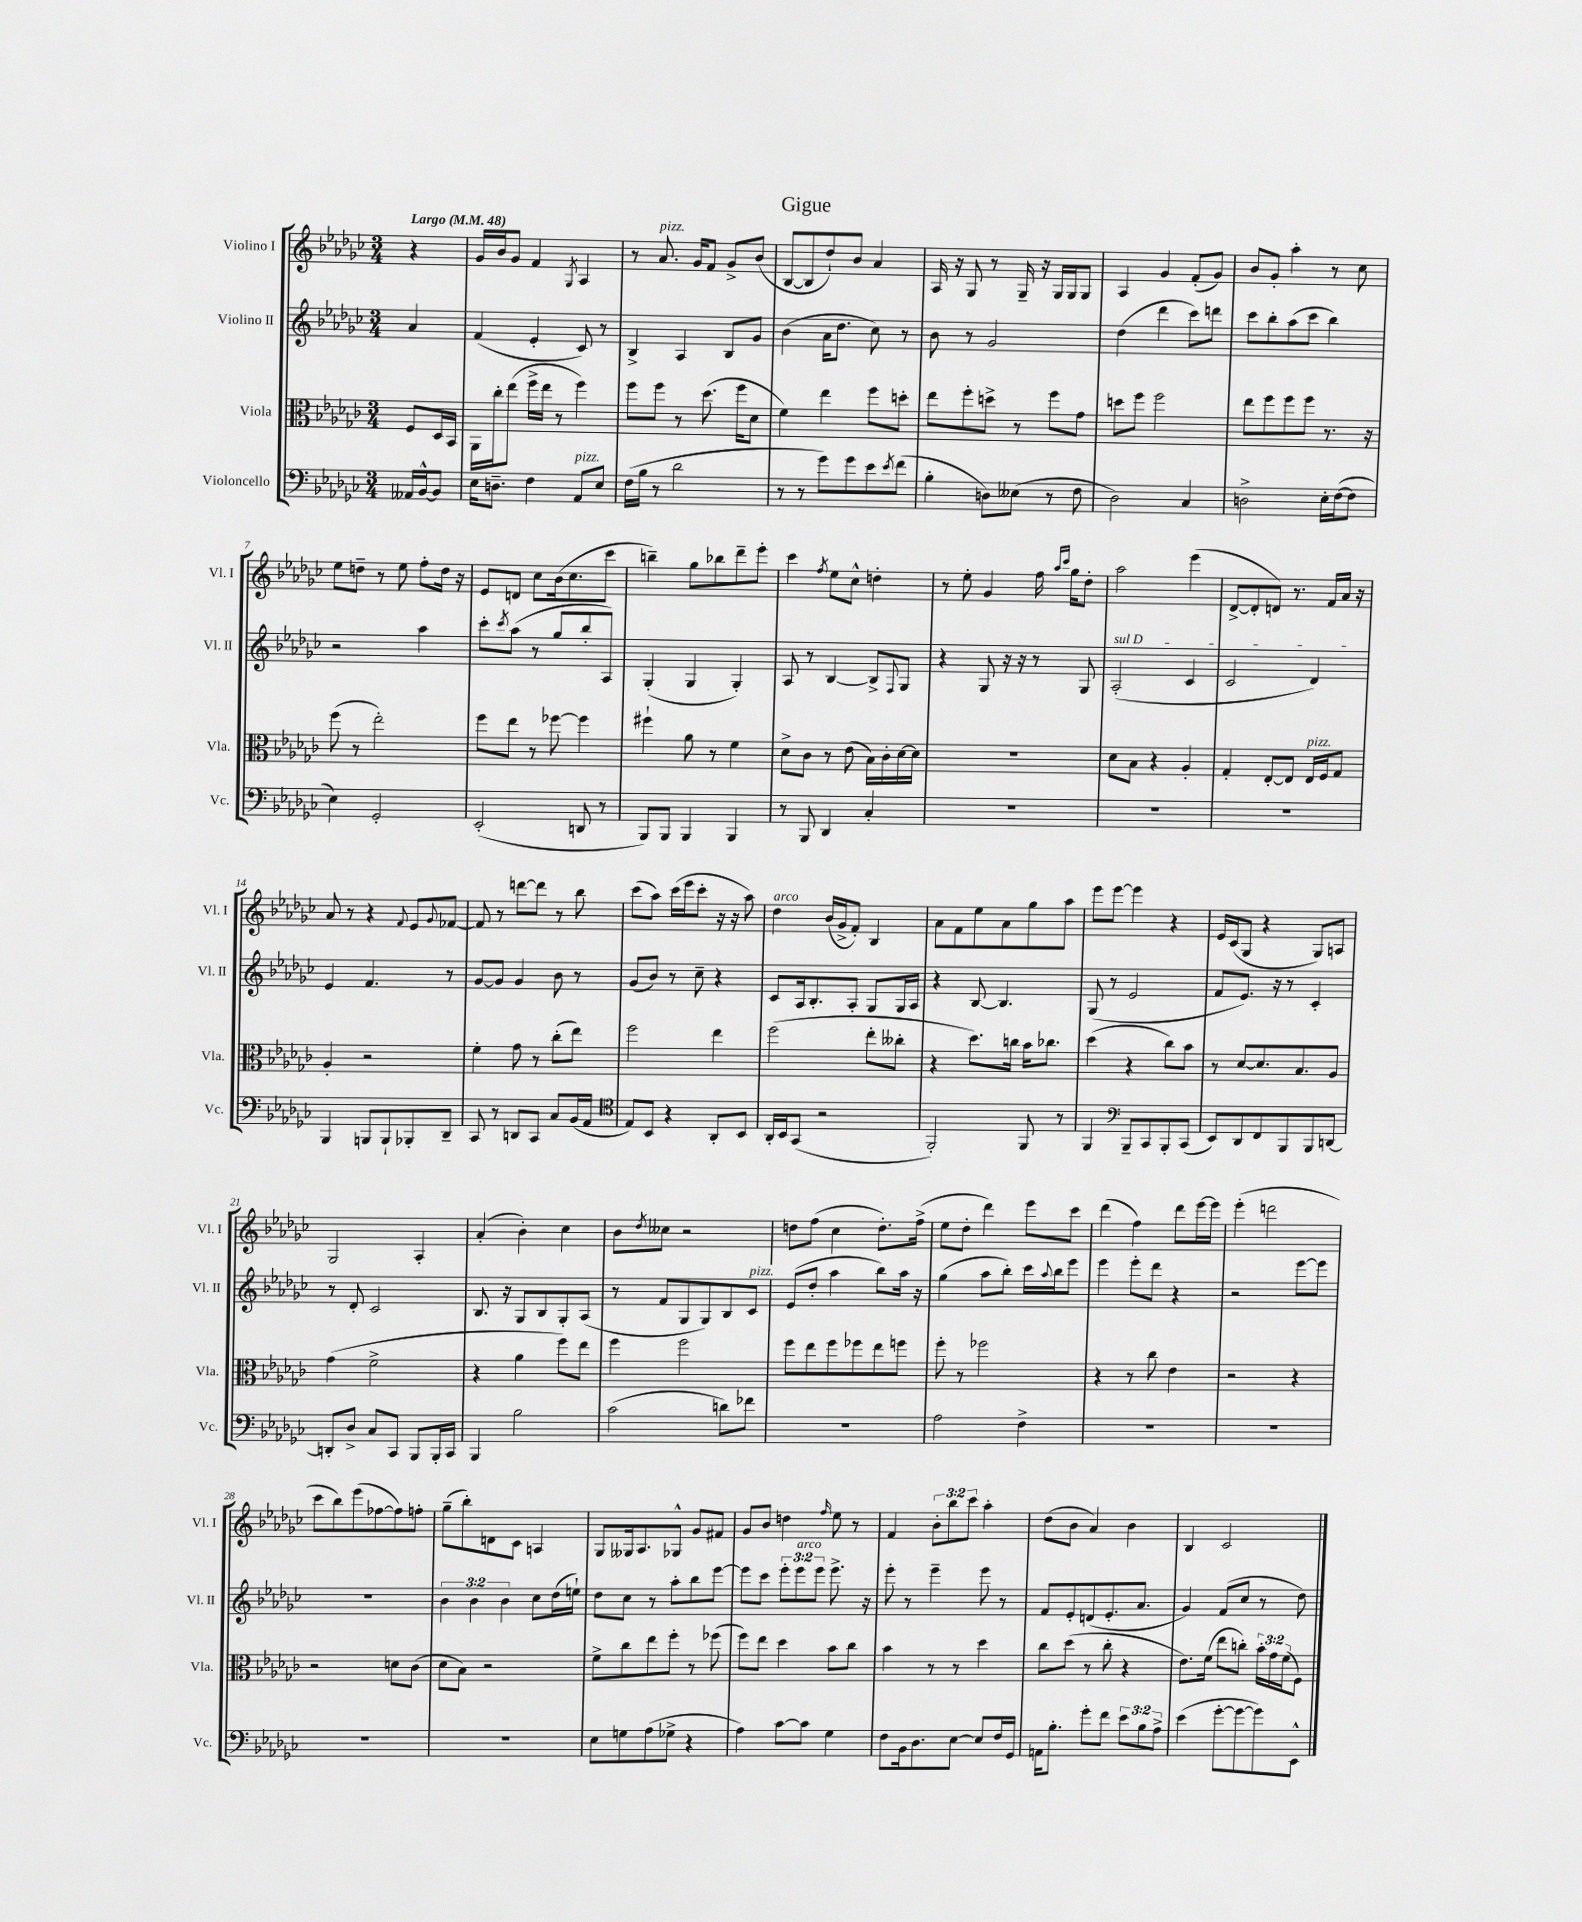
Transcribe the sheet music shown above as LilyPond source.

\header { title = "Gigue" }
<<
\new StaffGroup <<
\new Staff = "s0" \with { instrumentName = "Violino I" shortInstrumentName = "Vl. I" } {
    \clef treble \key ges \major \numericTimeSignature \time 3/4 \override Staff.TupletNumber.text = #tuplet-number::calc-fraction-text \partial 4 \tempo "Largo" 4 = 48
    r4 |
    ges'16 bes'16 ges'8 f'4 \acciaccatura { ges8 } aes4 |
    r8 aes'8.^\markup { \italic "pizz." } ges'16 f'8 ges'8-> bes'8( |
    bes8~ bes8 des''8-!) bes'8 aes'4 |
    aes16 r16 ges8 r8 ges16-- r16 ges16 ges16 ges8 |
    aes4 ges'4 f'8-.( ges'8) |
    bes'8 ges'8-. aes''4-. r8 ces''8 |
    ees''8 d''8-- r8 ees''8 f''8-. d''16 r16 |
    ees'8 d'8 ces''8 bes'16( ces''8. ces'''8 |
    b''4--) ges''8 bes''8 des'''8-- ees'''8-. |
    ces'''4 \acciaccatura { f''8 } ees''8 ces''8-^ d''4-. |
    r8 ees''8-. ges'4 f''16 \grace { aes''16 ces'''16 } ges''16 des''8-. |
    aes''2 ees'''4( |
    des'8~-> des'8-. d'8) r8. f'16 aes'16 r16 |
    aes'8 r8 r4 \appoggiatura { f'8 } ees'8 \appoggiatura { ges'8 } fes'8~ |
    fes'8 r8 d'''8~ d'''8 r8 bes''8 |
    ces'''8( aes''8) ces'''16( ees'''16 ces'''8-. r16 r16 aes''8) |
    des''4^\markup { \italic "arco" } bes'16( ges'16-> f'8-.) bes4 |
    aes'8 f'8 ees''8 aes'8 ges''8 aes''8 |
    ees'''8 ees'''8~ ees'''4 r4 |
    ees'16 ces'16( ges8 r4 ges8) a8 |
    ges2 aes4-. |
    aes'4-.( bes'4-.) ces''4 |
    bes'8 \acciaccatura { des''8 } ceses''8 r2 |
    d''8 f''8( ces''4 d''8.-.) f''16->( |
    ees''8 des''8-. des'''4) ees'''8 ces'''8 |
    des'''4( f''4) des'''8 ees'''16~ ees'''16 |
    ees'''4-.( d'''2 |
    ces'''8 bes''8) ees'''8( fes''8~ fes''8) f''8-. |
    ges''8--( bes''8-.) d'8 ces'8 a4 |
    ges8 geses16 aes8. ges8-^ ges'8 fis'8 |
    ges'8 bes'8 d''4 \grace { f''16 } ees''8 r8 |
    f'4 \tuplet 3/2 { bes'8-. bes''8 ces'''8 } aes''4-. |
    des''8( bes'8 aes'4) bes'4 |
    bes4 ces'2 \bar "|." |
}
\new Staff = "s1" \with { instrumentName = "Violino II" shortInstrumentName = "Vl. II" } {
    \clef treble \key ges \major \numericTimeSignature \time 3/4 \override Staff.TupletNumber.text = #tuplet-number::calc-fraction-text \partial 4
    aes'4 |
    f'4( ees'4-. ces'8) r8 |
    bes4-> aes4 bes8 ges'8 |
    bes'4( aes'16 des''8. ces''8) r8 |
    bes'8 r8 ges'2 |
    des''4( des'''4 ces'''8) d'''8 |
    ces'''8 bes''8-. aes''8( ces'''8 bes''4) |
    r2 aes''4 |
    ces'''8-. \acciaccatura { ces'''8 } aes''8( r8 ges''8 bes''8-. aes8) |
    ges4-.( ges4 ges4-.) |
    aes8 r8 bes4~ bes8-> \appoggiatura { f8 } ges8 |
    r4 ges8 r16 r16 r8 ges8 |
    \once \override TextSpanner.bound-details.left.text = \markup { \italic "sul D" } aes2-.\startTextSpan( ces'4 |
    ces'2 des'4\stopTextSpan) |
    ees'4 f'4. r8 |
    ges'8~ ges'8 ges'4 bes'8 r8 |
    ges'8( bes'8) r8 ces''8-- r4 |
    ces'8 aes16 bes8.-. aes8-. ges8 ges16 aes16 |
    r4 bes8~ bes4. |
    ges8( r8 ees'2 |
    f'8 ees'8.) r16 r8 ces'4-. |
    r8 des'8-. ces'2 |
    bes8. r16 ges8 bes8 ges8-. aes8( |
    r8 f'8 ges8 ges8) bes8 ces'8^\markup { \italic "pizz." } |
    ees'8( des''8-. aes''4 bes''8) aes''16 r16 |
    ges''4( aes''8 bes''8-.) ces'''16 \appoggiatura { aes''8 } bes''16 ees'''8 |
    ees'''4 ees'''8-. des'''8 r4 |
    r2 ees'''8~ ees'''8 |
    R2. |
    \tuplet 3/2 { bes'4 bes'4 bes'4 } ces''8 des''16( e''16-!) |
    des''8 ces''8 r8 aes''8-. bes''8 ees'''8~ |
    ees'''8 ces'''8 \tuplet 3/2 { ees'''8-. ees'''8^\markup { \italic "arco" } ees'''8 } ees'''8.-> r16 |
    ees'''8-. r8 ees'''4-- ees'''8 r8 |
    f'8 ees'8-. d'8( ees'8.-. aes'8. |
    ges'4) f'8( ces''8 r8 des''8) \bar "|." |
}
\new Staff = "s2" \with { instrumentName = "Viola" shortInstrumentName = "Vla." } {
    \clef alto \key ges \major \numericTimeSignature \time 3/4 \override Staff.TupletNumber.text = #tuplet-number::calc-fraction-text \partial 4
    f8 des16 bes,16 |
    aes,16 ces''16-. ees''8( f''16-> ees''16 r8 f''4) |
    f''8 f''8 r8 des''8.( f''16 des'8 |
    f'4) ees''4 f''8 d''8-. |
    ees''8 f''8-. d''8-> r8 f''8 ges'8 |
    d''8 f''8 f''2 |
    ees''8 f''8 f''8 f''8 r8. r16 |
    f''8( r8 ees''2-.) |
    f''8 ees''8 r8 fes''8~ fes''4 |
    fis''4-! aes'8 r8 f'4 |
    des'8-> ces'8 r8 ees'8( bes16) ces'16-. des'16~ des'16 |
    R2. |
    des'8 bes8 r4 aes4-. |
    ges4-. ees8~-. ees8 ees16^\markup { \italic "pizz." } f16 ges8 |
    aes4-. r2 |
    f'4-. ges'8 r8 ces''8-.( ees''8) |
    f''2 ees''4 |
    f''2( ees''8-. ceses''8-. |
    r4 des''8.) c''16 bes'16 ces''8. |
    des''4( r4 ces''8) bes'8 |
    r8 des'8~ des'8. bes8. aes8 |
    ges'4( f'2-> |
    r4 aes'4 f''8) ees''8 |
    f''4 f''2 |
    f''8 ees''8 f''8 fes''8 ees''8 f''8 |
    f''8-. r8 fes''2 |
    r4 r8 ces''8 ees'4 |
    r2 r4 |
    r2 d'8 ces'8( |
    des'8 bes8) r2 |
    f'8-> ces''8 ees''8 f''8-. r8 fes''8( |
    f''8) ees''8 des''4 bes'8 ces''8 |
    bes'4 r8 r8 des''4 |
    ces''8 des''8( r8 ces''8-. r4 |
    ees'8.) f'16( ees''8 c''8-.) \tuplet 3/2 { bes'16-. ges'16 f'16( } f8) \bar "|." |
}
\new Staff = "s3" \with { instrumentName = "Violoncello" shortInstrumentName = "Vc." } {
    \clef bass \key ges \major \numericTimeSignature \time 3/4 \override Staff.TupletNumber.text = #tuplet-number::calc-fraction-text \partial 4
    aeses,16 bes,16~-^ bes,8 |
    ees16 d8.-- f4 aes,8^\markup { \italic "pizz." } ees8 |
    f16( bes16 r8 des'2 |
    r8 r8 ges'8) ges'8 ees'8 \acciaccatura { ees'8 } f'8( |
    bes4-. d8) eeses8( r8 f8 |
    des2) ces4 |
    d2-> ees16-. f16~( f8 |
    ees4) ges,2-. |
    ees,2-.( d,8 r8 |
    bes,,8) bes,,8 bes,,4 bes,,4 |
    r8 bes,,8 des,4 ces4-. |
    R2. |
    R2. |
    R2. |
    bes,,4 b,,8 b,,8-! bes,,8-. des,8-- |
    ces,8 r8 d,8 ces,8 ces8 bes,16( aes,16 |
    \clef tenor ees8) bes,8 r4 aes,8-. bes,8 |
    aes,16-. bes,16 ges,8( r2 |
    f,2-.) f,8 r8 |
    f,4 \clef bass bes,,8-- ces,8 bes,,8-. ces,8( |
    ees,8) des,8 f,8 bes,,8 bes,,8 d,8~ |
    d,8-. des8-> ces8 ces,8 bes,,8 bes,,16-. ces,16 |
    bes,,4 bes2 |
    ces'2( d'8) fes'8 |
    R2. |
    aes2 f4-> |
    R2. |
    R2. |
    R2. |
    R2. |
    ees8 g8 aes8( ges8-> r4 |
    aes4) ces'8~ ces'8 ges4 |
    f8 bes,16 des8. ees8~ ees8 f16 ges,16 |
    a,16 bes8.-. ges'8-. f'8 \tuplet 3/2 { ees'8 bes8 aes8-> } |
    ees'4( ges'8~-. ges'8~ ges'8) ees,8-^ \bar "|." |
}
>>
>>
